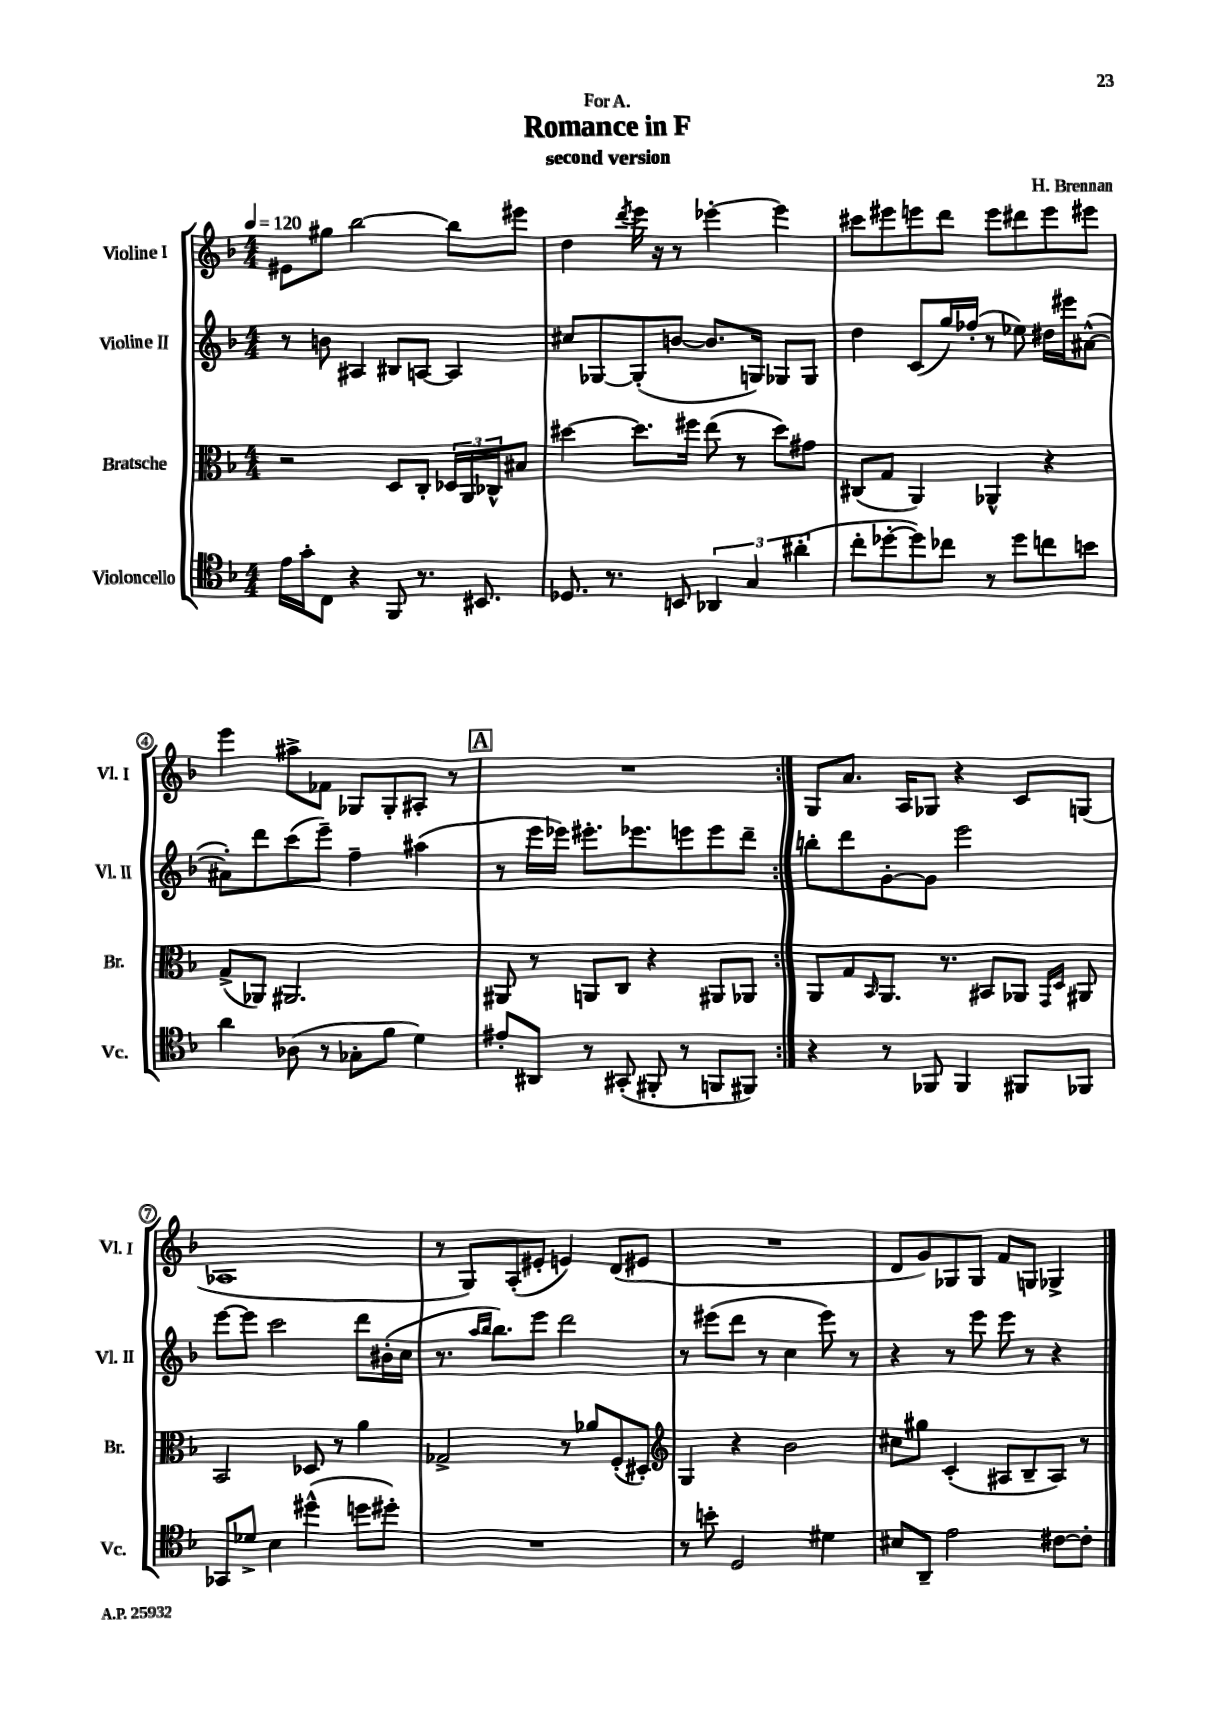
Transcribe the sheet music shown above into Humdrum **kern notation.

**kern	**kern	**kern	**kern
*staff4	*staff3	*staff2	*staff1
*clefC4	*clefC3	*clefG2	*clefG2
*k[b-]	*k[b-]	*k[b-]	*k[b-]
*M4/4	*M4/4	*M4/4	*M4/4
*MM120	*MM120	*MM120	*MM120
16e	2r	8r	8e#
16g'	.	.	.
8C	.	8b	8gg#
4r	.	4A#	[2bb-
8FF	8D	8B#	.
8.r	8C'	[8A	.
.	24D-	4A]	8bb-]
.	24AA	.	.
8.BB#	.	.	.
.	24C-^^	.	.
.	8B#	.	8eee#
=	=	=	=
8.D-	[4dd#	8cc#	4dd
.	.	[8G-	.
8.r	.	.	.
.	.	.	8qddd
.	8.dd#]	(8G-']	16eee
.	.	.	16r
8BB	.	[8b	8r
.	16ff#	.	.
6AA-	(8ee	8.b]	[4eee-'
.	8r	.	.
6G	.	.	.
.	.	16G)	.
.	8dd#)	8G-	4eee-]
(6a#'	.	.	.
.	8g#	8G-	.
=	=	=	=
8cc'	(8C#	4dd	8ccc#
[8dd-'	8G	.	8eee#
8dd-])	4AA)	(8c	8eee
8cc-	.	16gg)	8ddd
.	.	(16ff-'	.
8r	4AA-^^	8r	8eee
8dd-	.	8ee-)	8ddd#
8cc	4r	16dd#	8eee
.	.	16eee#	.
8b	.	([8a#^^	8eee#
=	=	=	=
4a	(8G^	8a#'])	4eee
.	8AA-)	8ddd	.
(8A-	2.AA#	(8ccc	8aa#^
8r	.	8eee~)	8f-
8G-'	.	4ff~	8G-
8f	.	.	8G-'
4d)	.	(4aa#	8A#'
.	.	.	8r
=	=	=	=
8e#'	8AA#	8r	1r
8AA#	8r	16eee	.
.	.	16eee-)	.
8r	8AA	8.eee#'	.
(8GG#'	8C	.	.
.	.	8.eee-	.
8FF#'	4r	.	.
8r	.	8eee	.
8FF	8AA#	8eee	.
8FF#)	8AA-	8ddd~	.
=:|!	=:|!	=:|!	=:|!
4r	8AA	8bb'	8G
.	8G	8ddd	8.a
.	16qqBB-	.	.
8r	8.AA	[8g'	.
.	.	.	16A
8FF-	.	8g]	8G-
.	8.r	.	.
4FF-	.	2eee	4r
.	8BB#	.	.
8FF#	8AA-	.	8c
.	16qqGG	.	.
.	16qqD	.	.
8FF-	8AA#	.	(8G
=	=	=	=
8GG-	2BB-	[8eee	1A-
8d-^	.	8eee]	.
4B-	.	2ccc	.
(4dd#^^	8D-	.	.
.	8r	.	.
8dd	4a	8ddd	.
8dd#')	.	(16b#'	.
.	.	16cc	.
=	=	=	=
1r	2G-^	8.r	8r
.	.	.	8G)
.	.	16qqaa	.
.	.	16qqbb-	.
.	.	8.bb-)	.
.	.	.	(8A'
.	.	8eee	8e#'
.	8r	2ddd	4e)
.	8a-	.	.
.	(8F'	.	(8d
.	8D#')	.	8e#
=	=	=	=
*	*clefG2	*	*
8r	4G	8r	1r
8b'	.	(8eee#	.
2D	4r	8ddd	.
.	.	8r	.
.	2b-	4cc	.
4d#	.	8eee#)	.
.	.	8r	.
=	=	=	=
8B#	8cc#	4r	8d
8AA~	8gg#	.	8g)
2e	(4c'	8r	8G-
.	.	8eee	8G-
.	8A#	8eee	8f
.	8B-~	8r	8G
[8c#	8A#)	4r	4G-^
8c#']	8r	.	.
==	==	==	==
*-	*-	*-	*-
